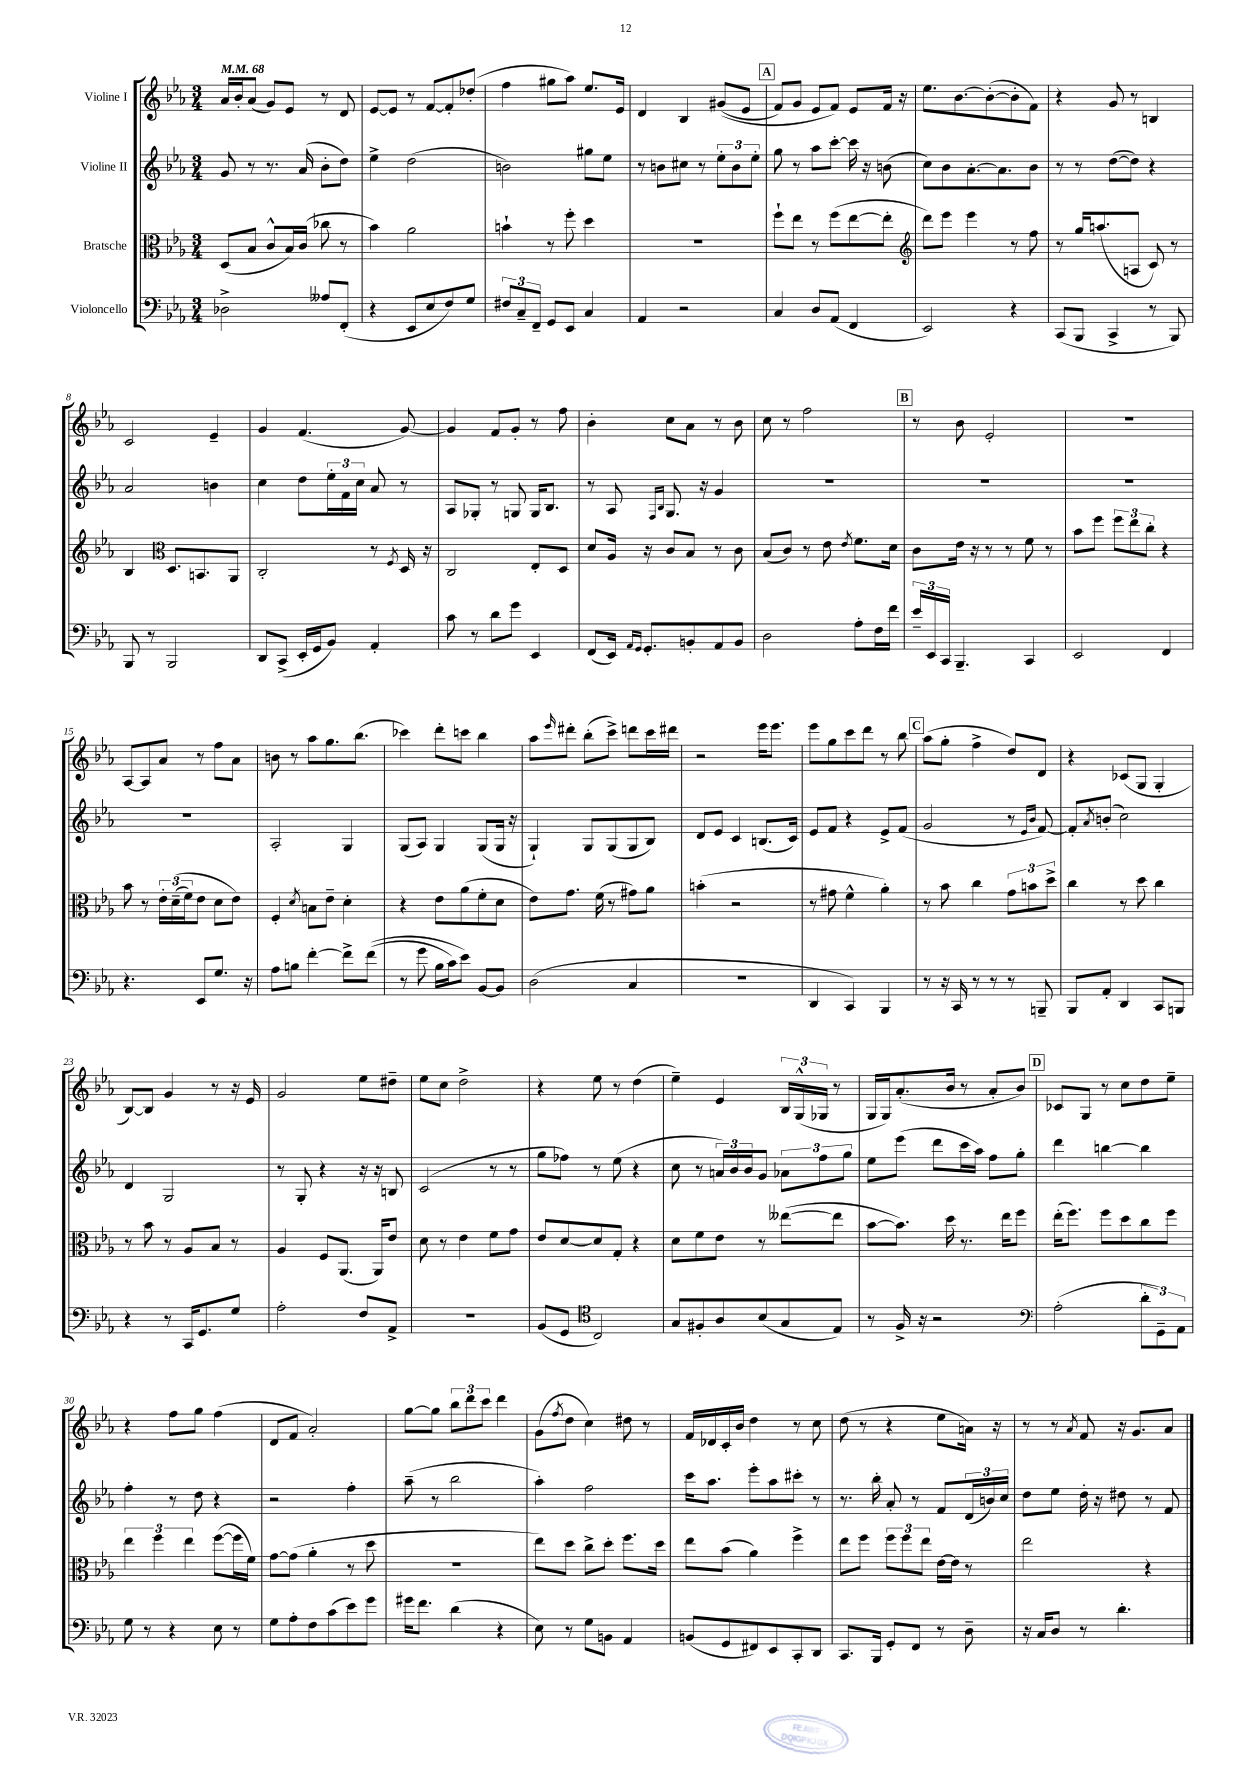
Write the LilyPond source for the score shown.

<<
\new StaffGroup <<
\new Staff = "s0" \with { instrumentName = "Violine I" } {
    \clef treble \key ees \major \numericTimeSignature \time 3/4 \tempo 4 = 68
    aes'16 bes'16-. aes'8( g'8) ees'8 r8 d'8 |
    ees'8~ ees'8 r8 f'8~ f'8-. des''8-.( |
    f''4 gis''8 aes''8) ees''8. ees'16 |
    d'4 bes4 gis'8(\( ees'8 |
    \mark \markup { \box "A" } f'8) g'8 ees'8 f'8\) ees'8 f'16 r16 |
    ees''8. bes'8.~ bes'8~-.( bes'8-. f'8) |
    r4 g'8 r8 b4 |
    c'2 ees'4-- |
    g'4 f'4.( g'8~) |
    g'4 f'8 g'8-. r8 f''8 |
    bes'4-. c''8 aes'8 r8 bes'8 |
    c''8 r8 f''2 |
    \mark \markup { \box "B" } r8 bes'8 ees'2-. |
    R2. |
    aes8~ aes8 aes'8 r8 f''8 aes'8 |
    b'8 r8 aes''8 g''8. bes''8.( |
    ces'''4) d'''8-. c'''8 bes''4 |
    aes''8 \grace { ees'''16 } dis'''8-. bes''8-.( c'''8->) d'''8 c'''16 dis'''16 |
    r2 ees'''16 ees'''8. |
    ees'''8 g''8 c'''8 d'''8 r8 bes''8 |
    \mark \markup { \box "C" } aes''8( g''8-. f''4-> d''8) d'8 |
    r4 ces'8( g8 g4-. |
    bes8~) bes8 g'4 r8 r16 ees'16 |
    g'2 ees''8 dis''8-- |
    ees''8 c''8 d''2-> |
    r4 ees''8 r8 d''4( |
    ees''4--) ees'4 \tuplet 3/2 { bes16 g16-^( ges16 } r8 |
    g16 g16) aes'8.-.( bes'16 r8 aes'8-. bes'8) |
    \mark \markup { \box "D" } ces'8 g8 r8 c''8 d''8 ees''8-- |
    r4 f''8 g''8 f''4( |
    d'8 f'8 aes'2-.) |
    g''8~ g''8 \tuplet 3/2 { bes''8 d'''8 c'''8 } d'''4 |
    g'8( \acciaccatura { f''8 } d''8 c''4) dis''8 r8 |
    f'16 des'16 c'16-. bes'16 d''4 r8 c''8 |
    d''8( r8 r4 ees''8 a'16) r16 |
    r8 r8 \acciaccatura { aes'8 } f'8 r16 g'8. aes'8 \bar "|." |
}
\new Staff = "s1" \with { instrumentName = "Violine II" } {
    \clef treble \key ees \major \numericTimeSignature \time 3/4
    g'8 r8 r8. aes'16( bes'8-. d''8) |
    ees''4-> d''2( |
    b'2) gis''8 ees''8 |
    r8 b'8 cis''8 r8 \tuplet 3/2 { ees''8-. b'8 ees''8-. } |
    \mark \markup { \box "A" } g''8 r8 aes''8 c'''8~-. c'''16 r16 b'8( |
    c''8) bes'8 aes'8.~-. aes'8. bes'8 |
    r8 r8 d''8~( d''8) r4 |
    aes'2 b'4 |
    c''4 d''8 \tuplet 3/2 { ees''16-. f'16 c''16 } aes'8 r8 |
    aes8 ges8-. r8 g8 g16 bes8. |
    r8 aes8 \grace { f16 bes16 } g8. r16 g'4 |
    R2. |
    \mark \markup { \box "B" } R2. |
    R2. |
    R2. |
    aes2-. g4 |
    g8( aes8) g4 g8( g16 r16 |
    g4-!) g8 g8( g8 bes8) |
    d'8 ees'8 c'4 b8.( c'16) |
    ees'8 f'8 r4 ees'8-> f'8( |
    \mark \markup { \box "C" } g'2 r8 \grace { ees'16 bes'16 } f'8~) |
    f'8-. \acciaccatura { aes'8 } b'8-.( c''2) |
    d'4 g2 |
    r8 g8-. r4 r16 r16 b8 |
    c'2( r8 r8 |
    g''8 fes''8) r8 ees''8( r4 |
    c''8 r8 \tuplet 3/2 { a'16) bes'16 bes'16 } g'8 \tuplet 3/2 { aes'8 f''8 g''8 } |
    ees''8 ees'''8( d'''8 c'''16 aes''16) f''8 g''8-. |
    \mark \markup { \box "D" } d'''4 b''4~ b''4 |
    f''4-. r8 d''8 r4 |
    r2 f''4-. |
    aes''8--( r8 bes''2 |
    aes''4-.) f''2 |
    c'''16 aes''8. ees'''8-. aes''8 cis'''8-. r8 |
    r8. bes''16-. aes'8-. r8 f'8 \tuplet 3/2 { d'16( b'16) c''16 } |
    d''8 ees''8 d''16-. r16 dis''8 r8 f'8 \bar "|." |
}
\new Staff = "s2" \with { instrumentName = "Bratsche" } {
    \clef alto \key ees \major \numericTimeSignature \time 3/4
    d8( bes8 c'8-^ bes16) c'16( ces''8 r8 |
    bes'4) aes'2 |
    b'4-! r8 f''8-. d''4 |
    R2. |
    \mark \markup { \box "A" } f''8-! ees''8 r8 f''8( ees''8~ ees''8-. |
    \clef treble d'''8) ees'''8 ees'''4 r8 f''8 |
    r8 g''16 a''8.( a8 c'8) r8 |
    bes4 \clef alto d8. b,8. aes,8 |
    c2-. r8 \acciaccatura { f8 } d16 r16 |
    c2 ees8-. d8 |
    d'8 aes16 r16 c'8 bes8 r8 c'8 |
    bes8( c'8) r8 ees'8 \acciaccatura { ees'8 } f'8. d'16 |
    \mark \markup { \box "B" } c'8 ees'16 r16 r8 r8 f'8 r8 |
    bes'8 f''8 \tuplet 3/2 { f''8 ees''8 c''8-. } r4 |
    bes'8 r8 \tuplet 3/2 { ees'16-. d'16--(\( f'16) } ees'8 d'8 ees'8\) |
    f4-. \acciaccatura { d'8 } b8 ees'8-- d'4-. |
    r4 ees'8 aes'8( f'8-. d'8 |
    ees'8) g'8. f'16( r8 gis'8) aes'8 |
    b'4-.( r2 |
    r8 gis'8 f'4-^ aes'4-.) |
    \mark \markup { \box "C" } r8 bes'8 c''4 \tuplet 3/2 { g'8 b'8 d''8-> } |
    c''4 r8 d''8 c''4 |
    r8 bes'8 r8 aes8 bes8 r8 |
    aes4 f8 aes,8.( aes,16) ees'8 |
    d'8 r8 ees'4 f'8 g'8 |
    ees'8 d'8~ d'8 g8-. r4 |
    d'8 f'8 ees'8 r8 eeses''8~( eeses''8 |
    bes'8~ bes'8.) d''16 r8. ees''16 f''8 |
    \mark \markup { \box "D" } ees''16-.( f''8.) f''8 d''8 c''8 f''8 |
    \tuplet 3/2 { ees''4 f''4 ees''4 } f''8~( f''16 f'16) |
    g'8~ g'8( aes'4-. r8 d''8 |
    R2. |
    ees''8) d''8 c''8-> d''8-. f''8. d''16 |
    ees''8 bes'8( aes'4) f''4-> |
    ees''8 f''8 \tuplet 3/2 { f''8 f''8 ees''8 } ees'16~ ees'16 r8 |
    ees''2 r4 \bar "|." |
}
\new Staff = "s3" \with { instrumentName = "Violoncello" } {
    \clef bass \key ees \major \numericTimeSignature \time 3/4
    des2-> aeses8 f,8-.( |
    r4 ees,8 ees8 f8) g8 |
    \tuplet 3/2 { fis8 c8-- f,8-- } g,8 ees,8 c4 |
    aes,4 r2 |
    \mark \markup { \box "A" } c4 d8 aes,8( f,4 |
    ees,2) r4 |
    c,8( bes,,8 c,4-> r8 bes,,8) |
    bes,,8 r8 bes,,2 |
    d,8 c,8->( ees,16-. g,16 bes,8) aes,4-. |
    c'8 r8 d'8 g'8 ees,4 |
    f,8( ees,16) \grace { aes,16 g,16 } g,8.-. b,8-. aes,8 b,8 |
    d2 aes8-. f16 f'16 |
    \mark \markup { \box "B" } \tuplet 3/2 { ees'16-- ees,16 c,16 } bes,,4.-- c,4 |
    ees,2 f,4 |
    r4. ees,8 g8. r16 |
    aes8 b8 f'4~-. f'8-> f'8(\( |
    r8 g'8 bes16 c'16) ees'8\) bes,8~ bes,8 |
    d2( c4 |
    R2. |
    d,4 c,4) bes,,4 |
    \mark \markup { \box "C" } r8 r16 c,16 r8 r8 r8 b,,8-- |
    bes,,8 aes,8-. d,4 c,8 b,,8 |
    r4 r8 c,16 g,8. g8 |
    aes2-. f8 aes,8-> |
    R2. |
    bes,8( g,8 \clef tenor c2) |
    g8 fis8-. aes8 bes8( g8 ees8) |
    r8 f16-> r16 r2 |
    \mark \markup { \box "D" } \clef bass aes2-.( \tuplet 3/2 { d'8-. g,8--) aes,8 } |
    g8 r8 r4 ees8 r8 |
    g8 aes8-. f8 c'8( ees'8) g'8 |
    gis'16 f'8. d'4( r4 |
    ees8) r8 g8 b,8 aes,4 |
    b,8( g,8 fis,8) ees,8 c,8-. d,8 |
    c,8. bes,,16 g,8-. f,8 r8 d8-- |
    r16 c16 d8 r8 d'4.-. \bar "|." |
}
>>
>>
